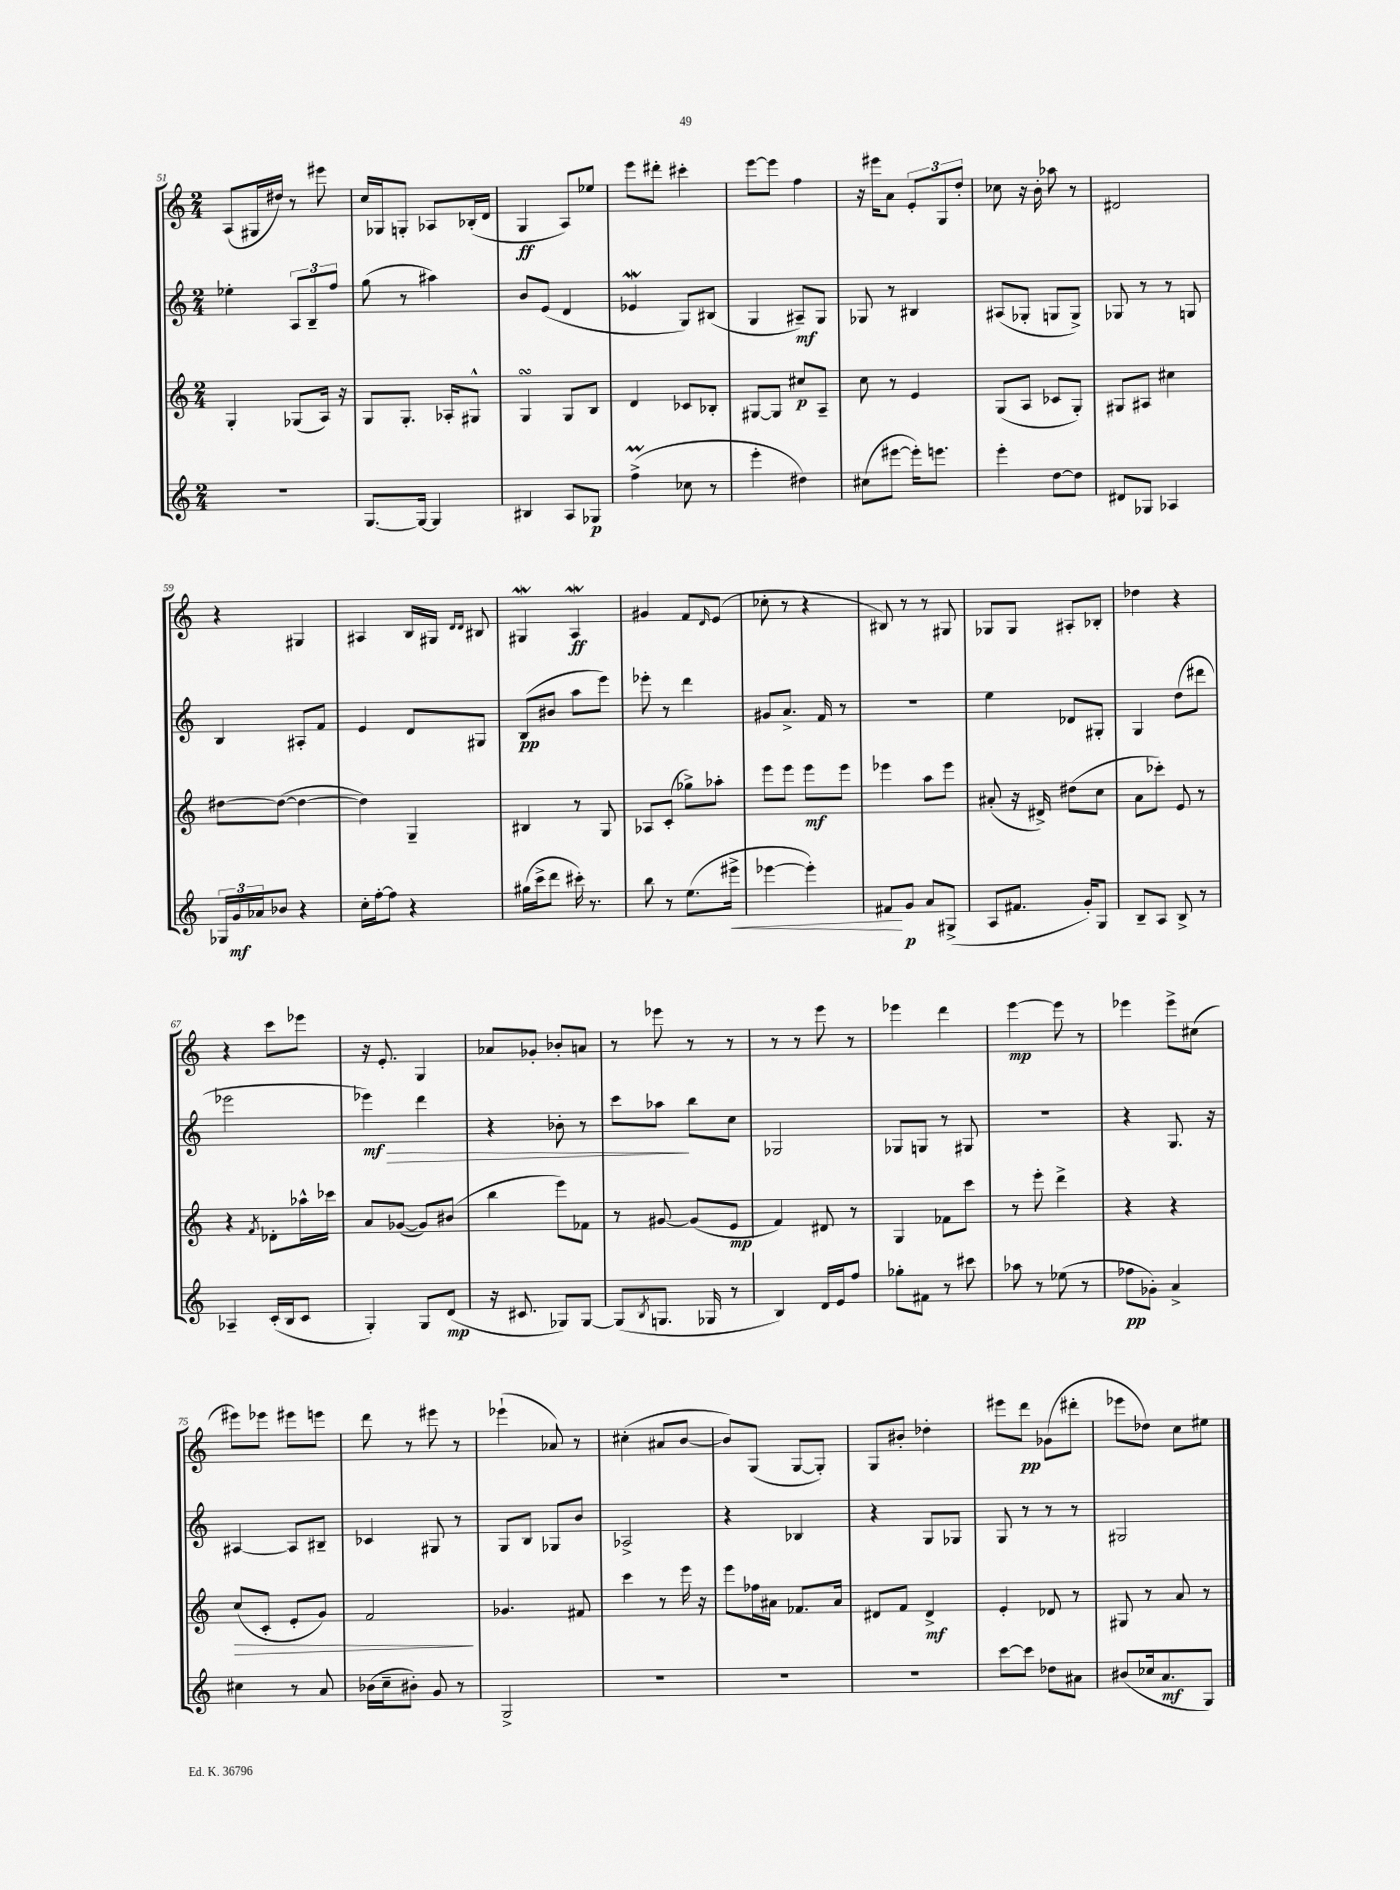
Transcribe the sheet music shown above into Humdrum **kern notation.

**kern	**dynam	**kern	**dynam	**kern	**dynam	**kern	**dynam
*part4	*part4	*part3	*part3	*part2	*part2	*part1	*part1
*staff4	*staff4	*staff3	*staff3	*staff2	*staff2	*staff1	*staff1
*clefG2	*	*clefG2	*	*clefG2	*	*clefG2	*
*k[]	*	*k[]	*	*k[]	*	*k[]	*
*M2/4	*	*M2/4	*	*M2/4	*	*M2/4	*
=51	=51	=51	=51	=51	=51	=51	=51
2r	.	4G'/	.	4ee-X'\	.	(8A/L	.
.	.	.	.	.	.	16G#X/L	.
.	.	.	.	.	.	16dd#X/JJ)	.
.	.	(8G-X/L	.	12A/L	.	8r	.
.	.	.	.	12B~/	.	.	.
.	.	16A/Jk)	.	.	.	8eee#X\	.
.	.	.	.	12ff/J	.	.	.
.	.	16r	.	.	.	.	.
=52	=52	=52	=52	=52	=52	=52	=52
[8.G/L	.	8G/L	.	(8gg\	.	16cc/LL	.
.	.	.	.	.	.	16G-X/J	.
.	.	8.G'/J	.	8r	.	8Gn'/J	.
16G/Jk_	.	.	.	.	.	.	.
4G/]	.	.	.	4aa#X\)	.	8A-X/L	.
.	.	16A-X'/KL	.	.	.	.	.
.	.	8G#X^^/J	.	.	.	(16B-X'/L	.
.	.	.	.	.	.	16d/JJ	.
=53	=53	=53	=53	=53	=53	=53	=53
4B#X/	.	4GsSSS/	.	8b/L	.	4G/	ff
.	.	.	.	(8e/J	.	.	.
8A/L	.	8G/L	.	4d/	.	8A/L)	.
8G-X/J	p	8B/J	.	.	.	8ee-X/J	.
=54	=54	=54	=54	=54	=54	=54	=54
(4ffM^\	.	4d/	.	4e-Xw/	.	8eee\L	.
.	.	.	.	.	.	8ddd#X'\J	.
8cc-X\	.	8c-X/L	.	8G/L)	.	4ccc#X'\	.
8r	.	8B-X'/J	.	(8B#X/J	.	.	.
=55	=55	=55	=55	=55	=55	=55	=55
4eee'\	.	[8G#X/L	.	4G/	.	[8eee\L	.
.	.	8G#/J]	.	.	.	8eee\J]	.
4dd#X\)	.	8cc#X/L	p	8A#X~/L)	mf	4ff\	.
.	.	8A~/J	.	8G/J	.	.	.
=56	=56	=56	=56	=56	=56	=56	=56
(8cc#X\L	.	8cc\	.	8G-X/	.	16r	.
.	.	.	.	.	.	16eee#X\KL	.
[8eee#X\J	.	8r	.	8r	.	8a\J	.
16eee#'\KL])	.	4e/	.	4B#X/	.	12e'/L	.
8.eeen\J	.	.	.	.	.	.	.
.	.	.	.	.	.	12G/	.
.	.	.	.	.	.	12dd'/J	.
=57	=57	=57	=57	=57	=57	=57	=57
4eee'\	.	(8G/L	.	(8A#X/L	.	8cc-X\	.
.	.	8A/J	.	8G-X'/J	.	16r	.
.	.	.	.	.	.	16b'\	.
[8dd\L	.	8c-X/L	.	8Gn/L	.	8aa-X\	.
8dd\J]	.	8G'/J)	.	8G^/J)	.	8r	.
=58	=58	=58	=58	=58	=58	=58	=58
8d#X/L	.	8G#X/L	.	8G-X/	.	2d#X/	.
8G-X/J	.	8A#X/J	.	8r	.	.	.
4A-X/	.	4cc#X\	.	8r	.	.	.
.	.	.	.	8Gn/	.	.	.
!!LO:LB:g=z
=59	=59	=59	=59	=59	=59	=59	=59
24G-X/LL	.	[8dd#X\L	.	4B/	.	4r	.
24g/	mf	.	.	.	.	.	.
24a-X/J	.	.	.	.	.	.	.
8b-X/J	.	(8dd#\J_	.	.	.	.	.
4r	.	4dd#\_	.	8A#X'/L	.	4G#X/	.
.	.	.	.	8f/J	.	.	.
=60	=60	=60	=60	=60	=60	=60	=60
16cc'\LL	.	4dd#\])	.	4e/	.	4A#X/	.
[16ff'\J	.	.	.	.	.	.	.
8ff\J]	.	.	.	.	.	.	.
4r	.	4G~/	.	8d/L	.	16B/LL	.
.	.	.	.	.	.	16G#X/JJ	.
.	.	.	.	.	.	16qqd/LL	.
.	.	.	.	.	.	16qqd/JJ	.
.	.	.	.	8G#X/J	.	8B#X/	.
=61	=61	=61	=61	=61	=61	=61	=61
(16gg#X\LL	.	4B#X/	.	(8B/L	pp	4G#XW/	.
16ccc^\J	.	.	.	.	.	.	.
8ddd\J	.	.	.	8b#X/J	.	.	.
16ccc#X'\)	.	8r	.	8aa\L	.	4AW/	ff
8.r	.	.	.	.	.	.	.
.	.	8G/	.	8eee\J)	.	.	.
=62	=62	=62	=62	=62	=62	=62	=62
8bb\	.	8A-X/L	.	8eee-X'\	.	4g#X/	.
8r	.	(8c'/J	.	8r	.	.	.
(8.ee\L	.	8gg-X^\L)	.	4ddd\	.	8f/L	.
.	.	.	.	.	.	16qqd/	.
.	.	8aa-X'\J	.	.	.	(8e/J	.
!	!LO:HP:b	!	!	!	!	!	!
16eee#X^\Jk	<	.	.	.	.	.	.
=63	=63	=63	=63	=63	=63	=63	=63
[4eee-X\	.	8eee\L	.	8g#X/L	.	8cc-X'\	.
.	.	8eee\J	.	8.a^/J	.	8r	.
4eee-'\])	.	8eee\L	mf	.	.	4r	.
.	.	.	.	16f/	.	.	.
.	.	8eee\J	.	8r	.	.	.
=64	=64	=64	=64	=64	=64	=64	=64
8f#X/L	.	4eee-X\	.	2r	.	8B#X/)	.
8g/J	[ p	.	.	.	.	8r	.
8a/L	.	8aa\L	.	.	.	8r	.
(8G#X^/J	.	8eee-\J	.	.	.	8G#X/	.
=65	=65	=65	=65	=65	=65	=65	=65
8A/L	.	(8a#X'/	.	4ee\	.	8G-X/L	.
8.f#X/J	.	16r	.	.	.	8G-/J	.
.	.	16d#X^/)	.	.	.	.	.
.	.	(8dd#X\L	.	8d-X/L	.	8A#X'/L	.
16g'/KL)	.	.	.	.	.	.	.
8G/J	.	8cc\J	.	8G#X'/J	.	8B-X'/J	.
=66	=66	=66	=66	=66	=66	=66	=66
8B~/L	.	8a\L	.	4G/	.	4dd-X\	.
8A/J	.	8ccc-X'\J)	.	.	.	.	.
8B^/	.	8e/	.	(8dd\L	.	4r	.
8r	.	8r	.	8ddd#X\J	.	.	.
!!LO:LB:g=z
=67	=67	=67	=67	=67	=67	=67	=67
4A-X~/	.	4r	.	2eee-X\	.	4r	.
.	.	8qf/	.	.	.	.	.
(16c'/LL	.	8d-X'\L	.	.	.	8ccc\L	.
16B/J	.	.	.	.	.	.	.
8c/J	.	16aa-X^^\L	.	.	.	8eee-X\J	.
.	.	16ccc-X\JJ	.	.	.	.	.
=68	=68	=68	=68	=68	=68	=68	=68
!	!	!	!	!	!LO:HP:b	!	!
4G'/)	.	8a/L	.	4eee-X\)	> mf	16r	.
.	.	.	.	.	.	8.e'/	.
.	.	([8g-X/J	.	.	.	.	.
8G/L	.	8g-/L])	.	4ddd\	.	4G/	.
(8d/J	mp	(8b#X/J	.	.	.	.	.
=69	=69	=69	=69	=69	=69	=69	=69
16r	.	4bb\	.	4r	.	8a-X/L	.
8.c#X/	.	.	.	.	.	.	.
.	.	.	.	.	.	8g-X'/J	.
8G-X/L)	.	8eee\L)	.	8b-X'\	.	8b-X'/L	.
[8G-/J	.	8f-X\J	.	8r	.	8an/J	.
=70	=70	=70	=70	=70	=70	=70	=70
(8G-/L]	.	8r	.	8ccc\L	.	8r	.
8qB/	.	.	.	.	.	.	.
8.Gn/J	.	[8g#X/	.	8aa-X\J	.	8eee-X\	.
.	.	(8g#/L]	.	8bb\L	]	8r	.
16G-X/	.	.	.	.	.	.	.
8r	.	8e/J	mp	8cc\J	.	8r	.
=71	=71	=71	=71	=71	=71	=71	=71
4B/)	.	4f/)	.	2G-X/	.	8r	.
.	.	.	.	.	.	8r	.
16d/LL	.	8d#X/	.	.	.	8eee\	.
16e/J	.	.	.	.	.	.	.
8ff/J	.	8r	.	.	.	8r	.
=72	=72	=72	=72	=72	=72	=72	=72
8gg-X'\L	.	4G/	.	8G-X/L	.	4eee-X\	.
8f#X\J	.	.	.	8Gn/J	.	.	.
8r	.	8f-X\L	.	8r	.	4ddd\	.
8ccc#X\	.	8ccc\J	.	8G#X/	.	.	.
=73	=73	=73	=73	=73	=73	=73	=73
8aa-X\	.	8r	.	2r	.	[4eee\	mp
8r	.	8eee'\	.	.	.	.	.
(8ee-X\	.	4ddd^\	.	.	.	8eee\]	.
8r	.	.	.	.	.	8r	.
=74	=74	=74	=74	=74	=74	=74	=74
8ff-X\L	pp	4r	.	4r	.	4eee-X\	.
8g-X'\J)	.	.	.	.	.	.	.
4a^/	.	4r	.	8.G/	.	8eee-^\L	.
.	.	.	.	.	.	(8cc#X\J	.
.	.	.	.	16r	.	.	.
!!LO:LB:g=z
=75	=75	=75	=75	=75	=75	=75	=75
!	!	!	!LO:HP:b	!	!	!	!
4cc#X\	.	(8cc/L	>	[4A#X/	.	8eee#X\L)	.
.	.	8c'/J	.	.	.	8eee-X\J	.
8r	.	8e'/L	.	8A#/L]	.	8eee#X\L	.
8a/	.	8g/J)	.	8B#X~/J	.	8eeen\J	.
=76	=76	=76	=76	=76	=76	=76	=76
(16b-X\LL	.	2f/	.	4c-X/	.	8ddd\	.
16cc~\J	.	.	.	.	.	.	.
8b#X'\J)	.	.	.	.	.	8r	.
8g/	.	.	.	8G#X/	.	8eee#X\	.
8r	.	.	.	8r	.	8r	.
.	.	.	]	.	.	.	.
=77	=77	=77	=77	=77	=77	=77	=77
2G^/	.	4.g-X/	.	8G/L	.	(4eee-X`\	.
.	.	.	.	8B/J	.	.	.
.	.	.	.	8G-X/L	.	8a-X/)	.
.	.	8f#X/	.	8b/J	.	8r	.
=78	=78	=78	=78	=78	=78	=78	=78
2r	.	4ccc\	.	2A-X^/	.	(4cc#X'\	.
.	.	8r	.	.	.	8a#X/L	.
.	.	16eee\	.	.	.	[8b/J	.
.	.	16r	.	.	.	.	.
=79	=79	=79	=79	=79	=79	=79	=79
2r	.	8eee\L	.	4r	.	8b/L])	.
.	.	16ff-X\L	.	.	.	(8G/J	.
.	.	16a#X\JJ	.	.	.	.	.
.	.	8.f-X/L	.	4B-X/	.	[8G/L	.
.	.	.	.	.	.	8G'/J])	.
.	.	16a#/Jk	.	.	.	.	.
=80	=80	=80	=80	=80	=80	=80	=80
2r	.	8d#X/L	.	4r	.	8G/L	.
.	.	8f/J	.	.	.	8b#X'/J	.
.	.	4d#^/	mf	8G/L	.	4dd-X'\	.
.	.	.	.	8G-X/J	.	.	.
=81	=81	=81	=81	=81	=81	=81	=81
[8ccc\L	.	4e'/	.	8G/	.	8eee#X\L	.
8ccc\J]	.	.	.	8r	.	8ddd\J	pp
8dd-X\L	.	8d-X/	.	8r	.	(8g-X\L	.
8a#X\J	.	8r	.	8r	.	8ddd#X'\J	.
=82	=82	=82	=82	=82	=82	=82	=82
(8b#X/L	.	8G#X/	.	2G#X/	.	8eee-X\L	.
16cc-X/k	.	8r	.	.	.	8dd-X\J)	.
8.a/	mf	.	.	.	.	.	.
.	.	8a/	.	.	.	8cc\L	.
8G/J)	.	8r	.	.	.	8ee#X\J	.
==	==	==	==	==	==	==	==
*-	*-	*-	*-	*-	*-	*-	*-
